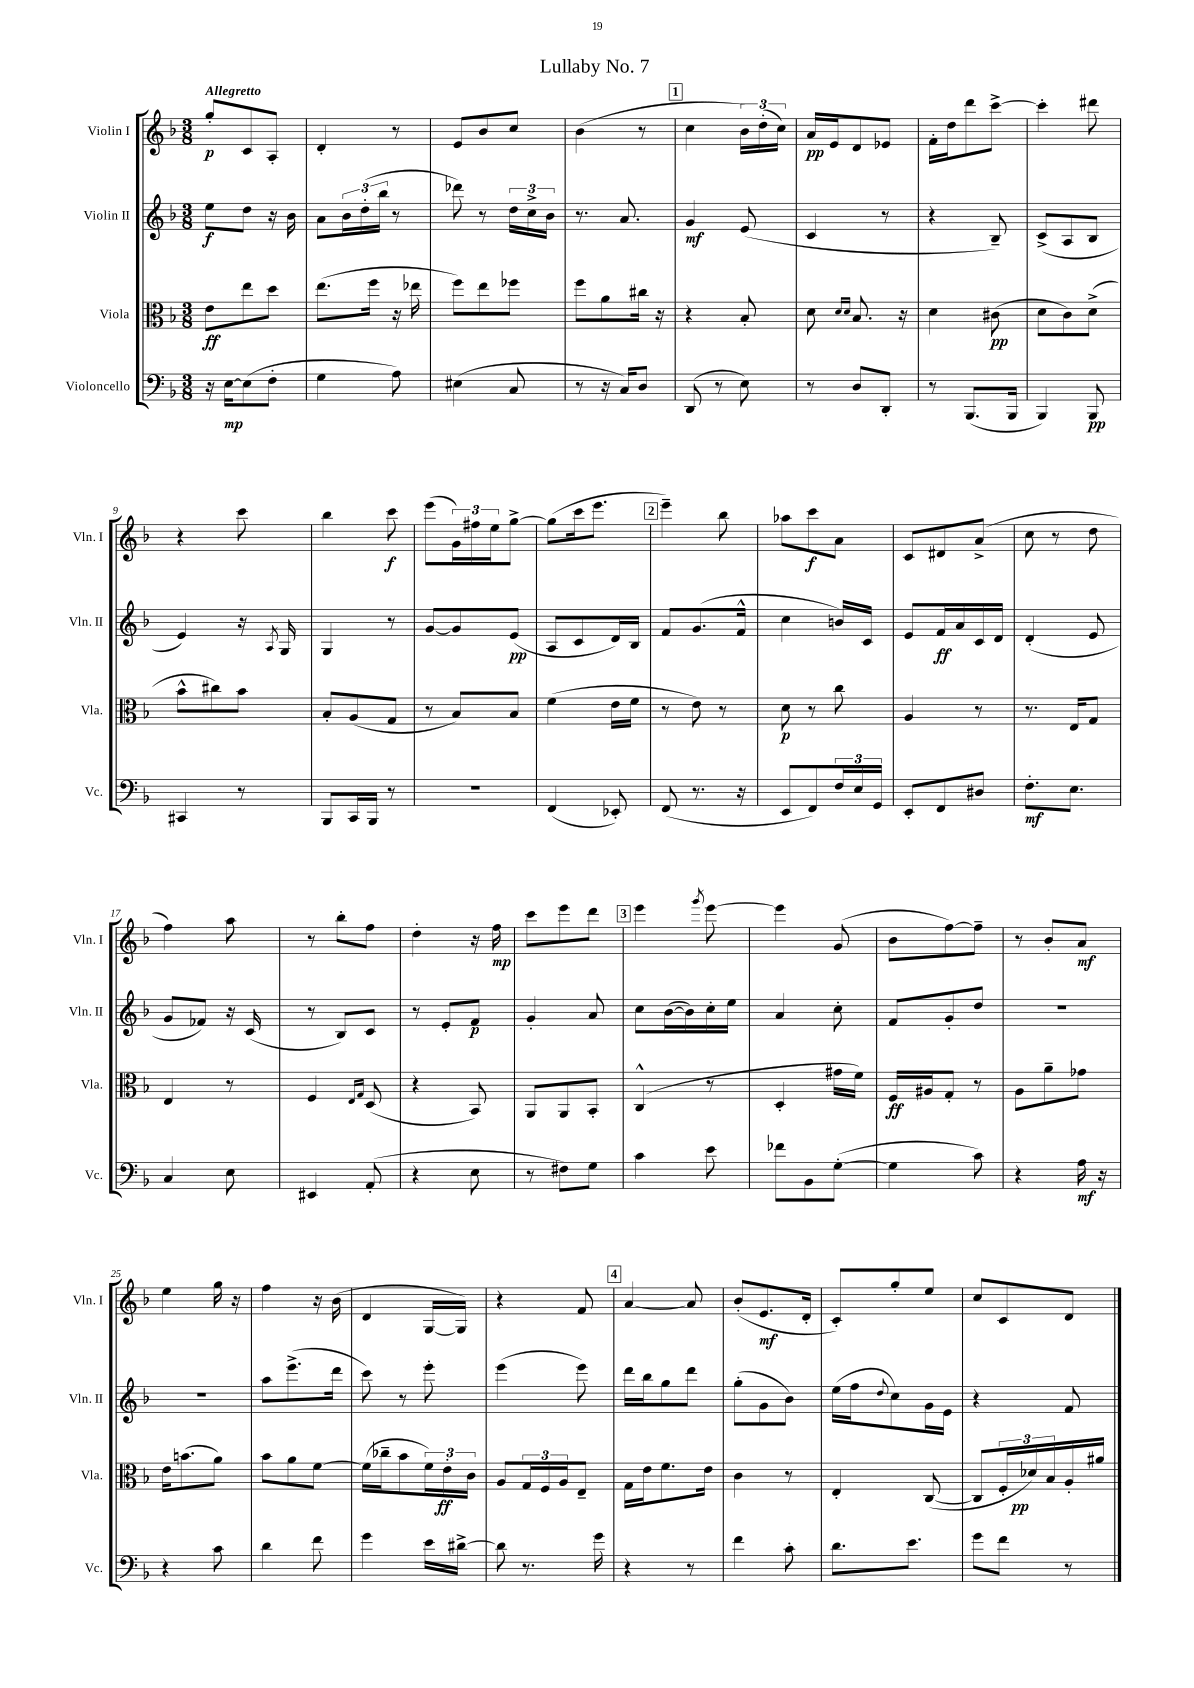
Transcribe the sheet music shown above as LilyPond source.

\header { title = "Lullaby No. 7" }
<<
\new StaffGroup <<
\new Staff = "s0" \with { instrumentName = "Violin I" shortInstrumentName = "Vln. I" } {
    \clef treble \key f \major \numericTimeSignature \time 3/8 \tempo "Allegretto"
    g''8-.\p c'8 a8-. |
    d'4-. r8 |
    e'8 bes'8 c''8 |
    bes'4( r8 |
    \mark \markup { \box "1" } c''4 \tuplet 3/2 { bes'16) d''16-.( c''16) } |
    a'16\pp e'16 d'8 ees'8 |
    f'16-. d''16 d'''8 c'''8~-> |
    c'''4-. dis'''8 |
    r4 c'''8 |
    bes''4 c'''8\f |
    e'''8( \tuplet 3/2 { g'16) fis''16 e''16 } g''8~-> |
    g''8( c'''16 e'''8. |
    \mark \markup { \box "2" } e'''4--) bes''8 |
    aes''8 c'''8\f a'8 |
    c'8 dis'8 a'8->( |
    c''8 r8 d''8 |
    f''4) a''8 |
    r8 bes''8-. f''8 |
    d''4-. r16 f''16\mp |
    c'''8 e'''8 d'''8 |
    \mark \markup { \box "3" } e'''4 \acciaccatura { g'''8 } e'''8~ |
    e'''4 g'8( |
    bes'8 f''8~) f''8-- |
    r8 bes'8-. a'8\mf |
    e''4 g''16 r16 |
    f''4 r16 bes'16( |
    d'4 g16~ g16) |
    r4 f'8 |
    \mark \markup { \box "4" } a'4~ a'8 |
    bes'8-.( e'8.\mf d'16-. |
    c'8-.) g''8-. e''8 |
    c''8 c'8 d'8 \bar "|." |
}
\new Staff = "s1" \with { instrumentName = "Violin II" shortInstrumentName = "Vln. II" } {
    \clef treble \key f \major \numericTimeSignature \time 3/8
    e''8\f d''8 r16 bes'16 |
    a'8 \tuplet 3/2 { bes'16 d''16-.( bes''16 } r8 |
    des'''8) r8 \tuplet 3/2 { d''16 c''16-> bes'16 } |
    r8. a'8. |
    \mark \markup { \box "1" } g'4\mf e'8( |
    c'4 r8 |
    r4 bes8--) |
    c'8->( a8 bes8 |
    e'4) r16 \acciaccatura { a8 } g16 |
    g4 r8 |
    g'8~ g'8 e'8\pp( |
    a8 c'8 d'16) bes16 |
    \mark \markup { \box "2" } f'8 g'8.( f'16-^ |
    c''4 b'16) c'16 |
    e'8 f'16\ff a'16 c'16 d'16 |
    d'4-.( e'8 |
    g'8 fes'8) r16 c'16( |
    r8 bes8) c'8 |
    r8 e'8-. f'8\p |
    g'4-. a'8 |
    \mark \markup { \box "3" } c''8 bes'16~( bes'16) c''16-. e''16 |
    a'4 c''8-. |
    f'8 g'8-. d''8 |
    R4. |
    R4. |
    a''8 e'''8.->( d'''16 |
    c'''8) r8 e'''8-. |
    e'''4( e'''8) |
    \mark \markup { \box "4" } d'''16 bes''16 g''8 d'''8 |
    g''8-.( g'8 bes'8) |
    e''16( f''16 \appoggiatura { d''8 } c''8) g'16 e'16 |
    r4 f'8 \bar "|." |
}
\new Staff = "s2" \with { instrumentName = "Viola" shortInstrumentName = "Vla." } {
    \clef alto \key f \major \numericTimeSignature \time 3/8
    e'8\ff e''8 d''8 |
    e''8.( f''16 r16 ees''16 |
    f''8) e''8 fes''8 |
    f''8 a'8 cis''16 r16 |
    \mark \markup { \box "1" } r4 bes8-. |
    d'8 \grace { d'16 d'16 } bes8. r16 |
    d'4 cis'8\pp( |
    d'8 c'8) d'8->( |
    bes'8-^ cis''8) bes'8 |
    bes8-. a8( g8 |
    r8 bes8) bes8 |
    f'4( e'16 f'16 |
    \mark \markup { \box "2" } r8 e'8) r8 |
    d'8\p r8 c''8 |
    a4 r8 |
    r8. e16 g8 |
    e4 r8 |
    f4 \grace { e16 g16 } d8( |
    r4 bes,8) |
    a,8 a,8 bes,8-. |
    \mark \markup { \box "3" } c4-^( r8 |
    d4-. gis'16 f'16) |
    f16\ff ais16 g8-. r8 |
    a8 a'8-- ges'8 |
    e'16 b'8.( a'8) |
    bes'8 a'8 f'8~ |
    f'16( ces''16-- bes'8 \tuplet 3/2 { f'16) e'16-.\ff c'16 } |
    a8 \tuplet 3/2 { g16 f16 a16 } e8-- |
    \mark \markup { \box "4" } g16 e'16 f'8. e'16 |
    c'4 r8 |
    e4-. c8~( |
    c8 \tuplet 3/2 { f16-. des'16\pp) bes16 } a16-. ais'16 \bar "|." |
}
\new Staff = "s3" \with { instrumentName = "Violoncello" shortInstrumentName = "Vc." } {
    \clef bass \key f \major \numericTimeSignature \time 3/8
    r16 e16~\mp e8( f8-. |
    g4 a8) |
    eis4( c8 |
    r8 r16 c16) d8 |
    \mark \markup { \box "1" } d,8( r8 e8) |
    r8 d8 d,8-. |
    r8 bes,,8.( bes,,16 |
    bes,,4) bes,,8\pp |
    cis,4 r8 |
    bes,,8 c,16 bes,,16 r8 |
    R4. |
    f,4( ees,8-.) |
    \mark \markup { \box "2" } f,8( r8. r16 |
    e,8 f,8) \tuplet 3/2 { f16 e16 g,16 } |
    e,8-. f,8 dis8 |
    f8.-.\mf e8. |
    c4 e8 |
    eis,4 a,8-.( |
    r4 e8 |
    r8 fis8) g8 |
    \mark \markup { \box "3" } c'4 e'8 |
    fes'8 bes,8 g8~-.( |
    g4 c'8) |
    r4 a16\mf r16 |
    r4 c'8 |
    d'4 f'8 |
    g'4 e'16 dis'16~-> |
    dis'8 r8. g'16 |
    \mark \markup { \box "4" } r4 r8 |
    f'4 c'8-. |
    d'8. e'8. |
    g'8 f'8 r8 \bar "|." |
}
>>
>>
